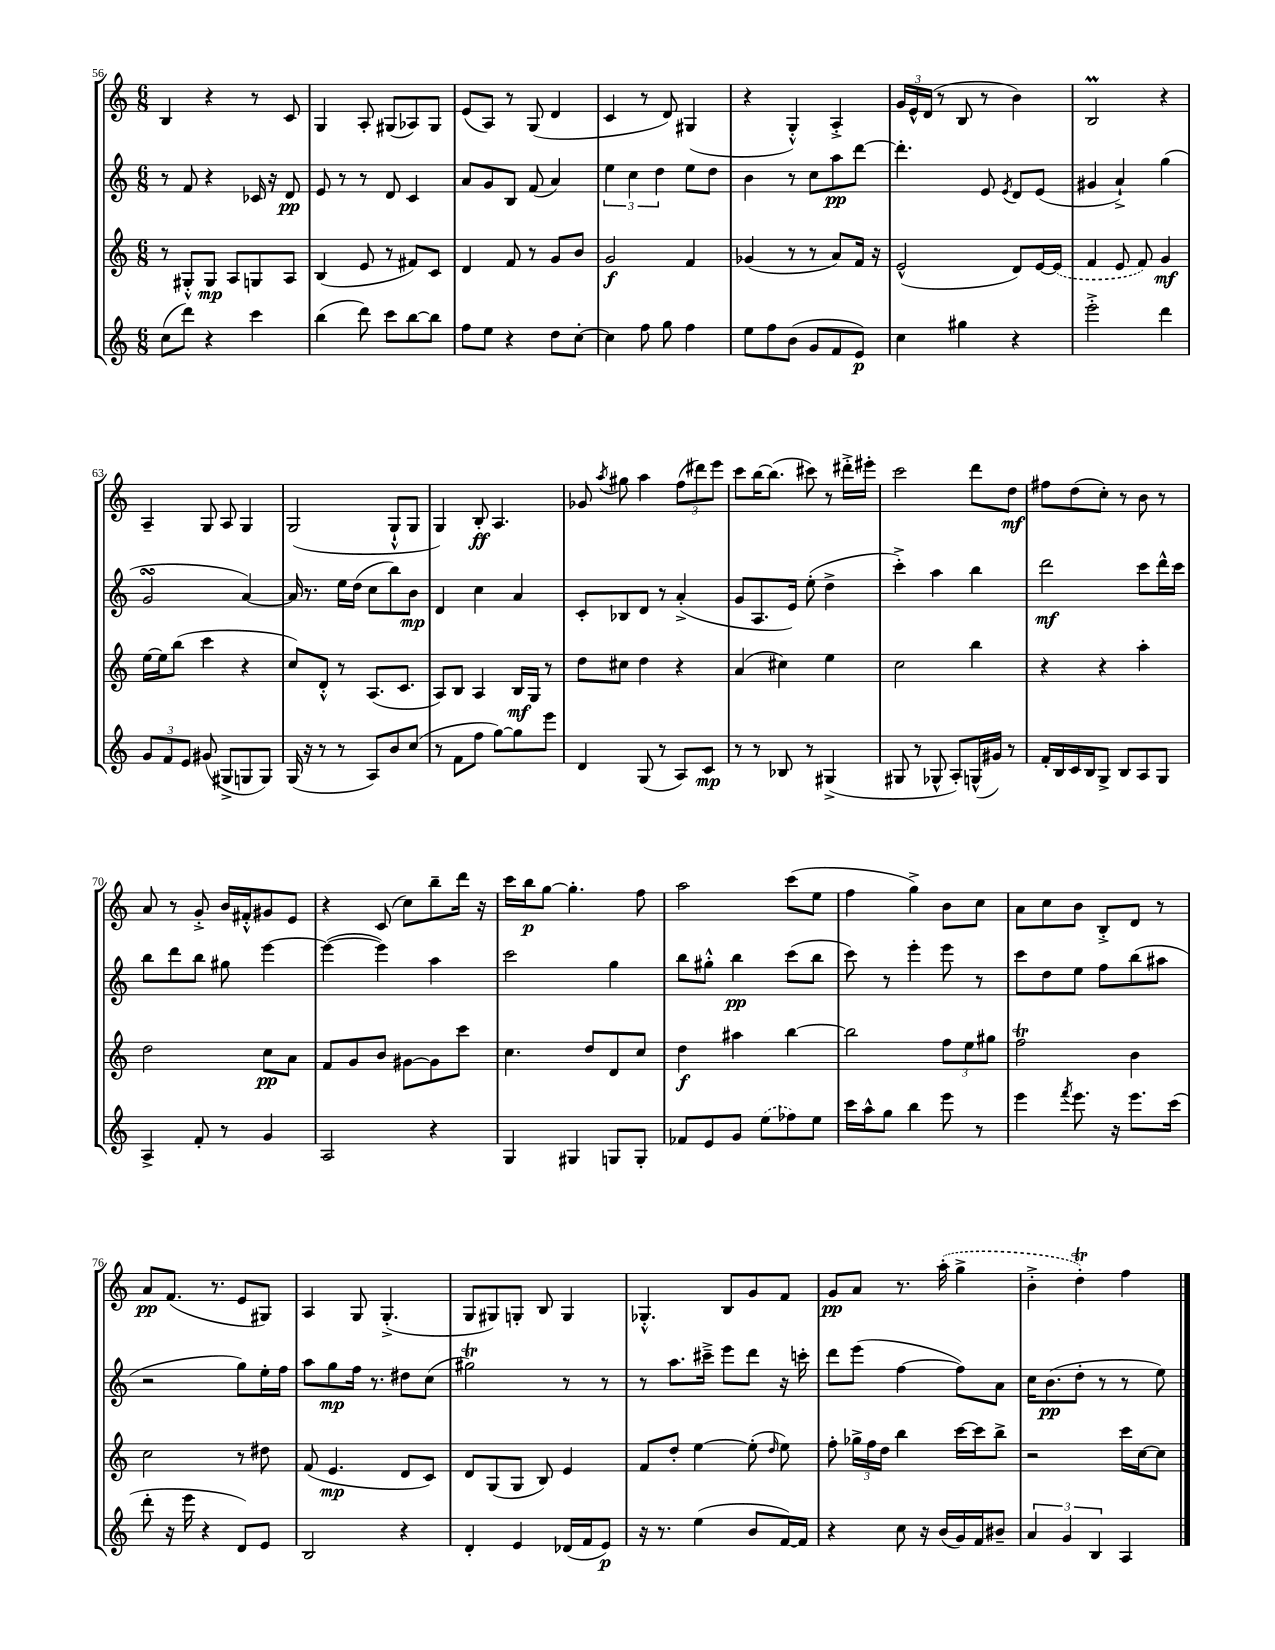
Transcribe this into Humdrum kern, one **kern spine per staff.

**kern	**kern	**kern	**kern
*staff4	*staff3	*staff2	*staff1
*clefG2	*clefG2	*clefG2	*clefG2
*k[]	*k[]	*k[]	*k[]
*M6/8	*M6/8	*M6/8	*M6/8
(8cc\L	8r	8r	4B/
8ddd\J)	8G#'^^/L	8f/	.
4r	8G#/J	4r	4r
.	8A/L	.	.
4ccc\	8G/	16c-/	8r
.	.	16r	.
.	8A/J	8d/	8c/
=	=	=	=
(4bb\	(4B/	8e/	4G/
.	.	8r	.
8ddd\)	8e/	8r	8A'/
8ccc\L	8r	8d/	(8G#/L
[8bb\	8f#/L)	4c/	8A-/)
8bb\]J	8c/J	.	8G#/J
=	=	=	=
8ff\L	4d/	8a/L	(8e/L
8ee\J	.	8g/	8A/J)
4r	8f/	8B/J	8r
.	8r	(8f/	(8G/
8dd\L	8g/L	4a/)	4d/
[8cc'\J	8b/J	.	.
=	=	=	=
4cc\]	2g/	6ee\	4c/
.	.	6cc\	.
8ff\	.	.	8r
.	.	6dd\	.
8gg\	.	.	8d/)
4ff\	4f/	8ee\L	(4G#/
.	.	8dd\J	.
=	=	=	=
8ee\L	(4g-/	4b\	4r
8ff\	.	.	.
(8b\J	8r	8r	4G'^^/)
8g/L	8r	8cc\L	.
8f/	8a/L)	8aa\	4A'^/
8e/J)	16f/Jk	[8ddd\J	.
.	16r	.	.
=	=	=	=
4cc\	(2e^^/	4.ddd'\]	24g/LL
.	.	.	24e^^/
.	.	.	(24d/JJ
.	.	.	8r
4gg#\	.	.	8B/
.	.	8e/	8r
.	.	8qe/	.
4r	8d/L)	8d/L	4b\)
.	[16e/L	(8e/J	.
.	(16e/]JJ	.	.
=	=	=	=
2eee'^\	4f/	4g#/	2B/
.	8e/	4a`^/)	.
.	8f/)	.	.
4ddd\	4g/	(4gg\	4r
=	=	=	=
12g/L	[16ee\LL	2g/	4A~/
.	16ee\]J	.	.
12f/	.	.	.
.	(8bb\J	.	.
12e/J	.	.	.
(8g#/	4ccc\	.	8G/
8G#^/L	.	.	8A/
8G/	4r	[4a/)	4G/
8G/J)	.	.	.
=	=	=	=
(16G/	8cc/L)	16a/]	(2G/
16r	.	8.r	.
8r	8d'^^/J	.	.
8r	8r	16ee\LL	.
.	.	(16dd\JJ	.
8A/L)	(8.A/L	8cc\L	.
8b/	.	8bb\)	8G`^^/L
.	8.c/J	.	.
(8cc/J	.	8b\J	8G/J
=	=	=	=
8r	8A/L)	4d/	4G/)
8f\L	8B/J	.	.
8ff\J	4A/	4cc\	8B'/
[8gg\L)	.	.	4.A/
8gg\]	16B/LL	4a/	.
.	16G/JJ	.	.
8eee\J	8r	.	.
=	=	=	=
4d/	8dd\L	8c'/L	8g-/
.	.	.	8qaa/
.	8cc#\J	8B-/	8gg#\
(8G/	4dd\	8d/J	4aa\
8r	.	8r	.
8A/L)	4r	(4a'^/	(12ff\L
.	.	.	12ddd#\)
8c/J	.	.	.
.	.	.	12eee\J
=	=	=	=
8r	(4a/	8g/L	8ccc\L
8r	.	8.A/	[16bb\K
.	.	.	(8.bb\]J
8B-/	4cc#\)	.	.
.	.	16e/Jk)	.
8r	.	(8ee'\	8ccc#\)
(4G#^/	4ee\	4dd^\	8r
.	.	.	16ddd#'^\LL
.	.	.	16eee#'\JJ
=	=	=	=
8G#/	2cc\	4ccc'^\)	2ccc\
8r	.	.	.
8G-^^/	.	4aa\	.
8A'/L)	.	.	.
(16G^^/L	4bb\	4bb\	8ddd\L
16g#/JJ)	.	.	.
8r	.	.	8dd\J
=	=	=	=
16f'/LL	4r	2ddd\	8ff#\L
16B/	.	.	.
16c/	.	.	(8dd\
16B/J	.	.	.
8G^/J	4r	.	8cc'\J)
8B/L	.	.	8r
8A/	4aa'\	8ccc\L	8b\
8G/J	.	16ddd^^\L	8r
.	.	16ccc\JJ	.
=	=	=	=
4A^/	2dd\	8bb\L	8a/
.	.	8ddd\	8r
8f'/	.	8bb\J	8g'^/
8r	.	8gg#\	16b/LL
.	.	.	16f#'^^/J
4g/	8cc\L	[4eee\	8g#/
.	8a\J	.	8e/J
=	=	=	=
2A/	8f/L	(4eee\_	4r
.	8g/	.	.
.	8b/J	4eee\])	(8c/
.	[8g#\L	.	8cc\L)
4r	8g#\]	4aa\	8bb~\
.	8ccc\J	.	16ddd\Jk
.	.	.	16r
=	=	=	=
4G/	4.cc\	2ccc\	16ccc\LL
.	.	.	16bb\J
.	.	.	[8gg\J
4G#/	.	.	4.gg'\]
.	8dd/L	.	.
8G/L	8d/	4gg\	.
8G'/J	8cc/J	.	8ff\
=	=	=	=
8f-/L	4dd\	8bb\L	2aa\
8e/	.	8gg#'^^\J	.
8g/J	4aa#\	4bb\	.
(8ee\L	.	.	.
8ff-\)	[4bb\	(8ccc\L	(8ccc\L
8ee\J	.	8bb\J	8ee\J
=	=	=	=
16ccc\LL	2bb\]	8ccc\)	4ff\
16aa^^\J	.	.	.
8gg\J	.	8r	.
4bb\	.	4eee'\	4gg^\)
8eee\	12ff\L	8eee\	8b\L
.	12ee\	.	.
8r	.	8r	8cc\J
.	12gg#\J	.	.
=	=	=	=
4eee\	2ff\	8ccc\L	8a\L
.	.	8dd\	8cc\
8qfff/	.	.	.
8.eee\	.	8ee\J	8b\J
.	.	8ff\L	8B'^/L
16r	.	.	.
8.eee\L	4b\	(8bb\	8d/J
.	.	8aa#\J	8r
(16ccc\Jk	.	.	.
=	=	=	=
8ddd'\	2cc\	2r	8a/L
16r	.	.	(8.f/J
16eee\	.	.	.
4r	.	.	.
.	.	.	8.r
8d/L)	8r	8gg\L)	8e/L
8e/J	8dd#\	16ee'\L	8G#/J)
.	.	16ff\JJ	.
=	=	=	=
2B/	(8f/	8aa\L	4A/
.	4.e/	8gg\	.
.	.	16ff\Jk	8G/
.	.	8.r	.
.	.	.	(4.G'^/
4r	8d/L	8dd#\L	.
.	8c/J)	(8cc\J	.
=	=	=	=
4d'/	8d/L	2gg#\)	8G/L
.	(8G/	.	8G#/)
4e/	8G/J	.	8G'/J
.	8B/)	.	8B/
(16d-/LL	4e/	8r	4G/
16f/J	.	.	.
8e/J)	.	8r	.
=	=	=	=
16r	8f/L	8r	4.G-'^^/
8.r	.	.	.
.	8dd'/J	8.aa\L	.
(4ee\	[4ee\	.	.
.	.	16ccc#~^\Jk	.
.	.	8eee\L	8B/L
8b/L	(8ee'\]	8ddd\J	8g/
.	16qqdd/	.	.
[16f/L)	8ee\)	16r	8f/J
16f/]JJ	.	16ccc'\	.
=	=	=	=
4r	8ff'\	8ddd\L	8g/L
.	24gg-^\LL	(8eee\J	8a/J
.	24ff\	.	.
.	24dd\JJ	.	.
8cc\	4bb\	[4ff\	8.r
16r	.	.	.
(16b/LL	.	.	(16aa'\
16g/)	[16ccc\LL	8ff\]L)	4gg^\
16f/J	16ccc\]J	.	.
8b#~/J	8bb^\J	8a\J	.
=	=	=	=
6a/	2r	16cc\LK	4b'^\
.	.	(8.b\	.
6g/	.	.	.
.	.	8dd'\J	4dd'\)
6B/	.	.	.
.	.	8r	.
4A/	16ccc\LL	8r	4ff\
.	[16cc\J	.	.
.	8cc\]J	8ee\)	.
==	==	==	==
*-	*-	*-	*-
